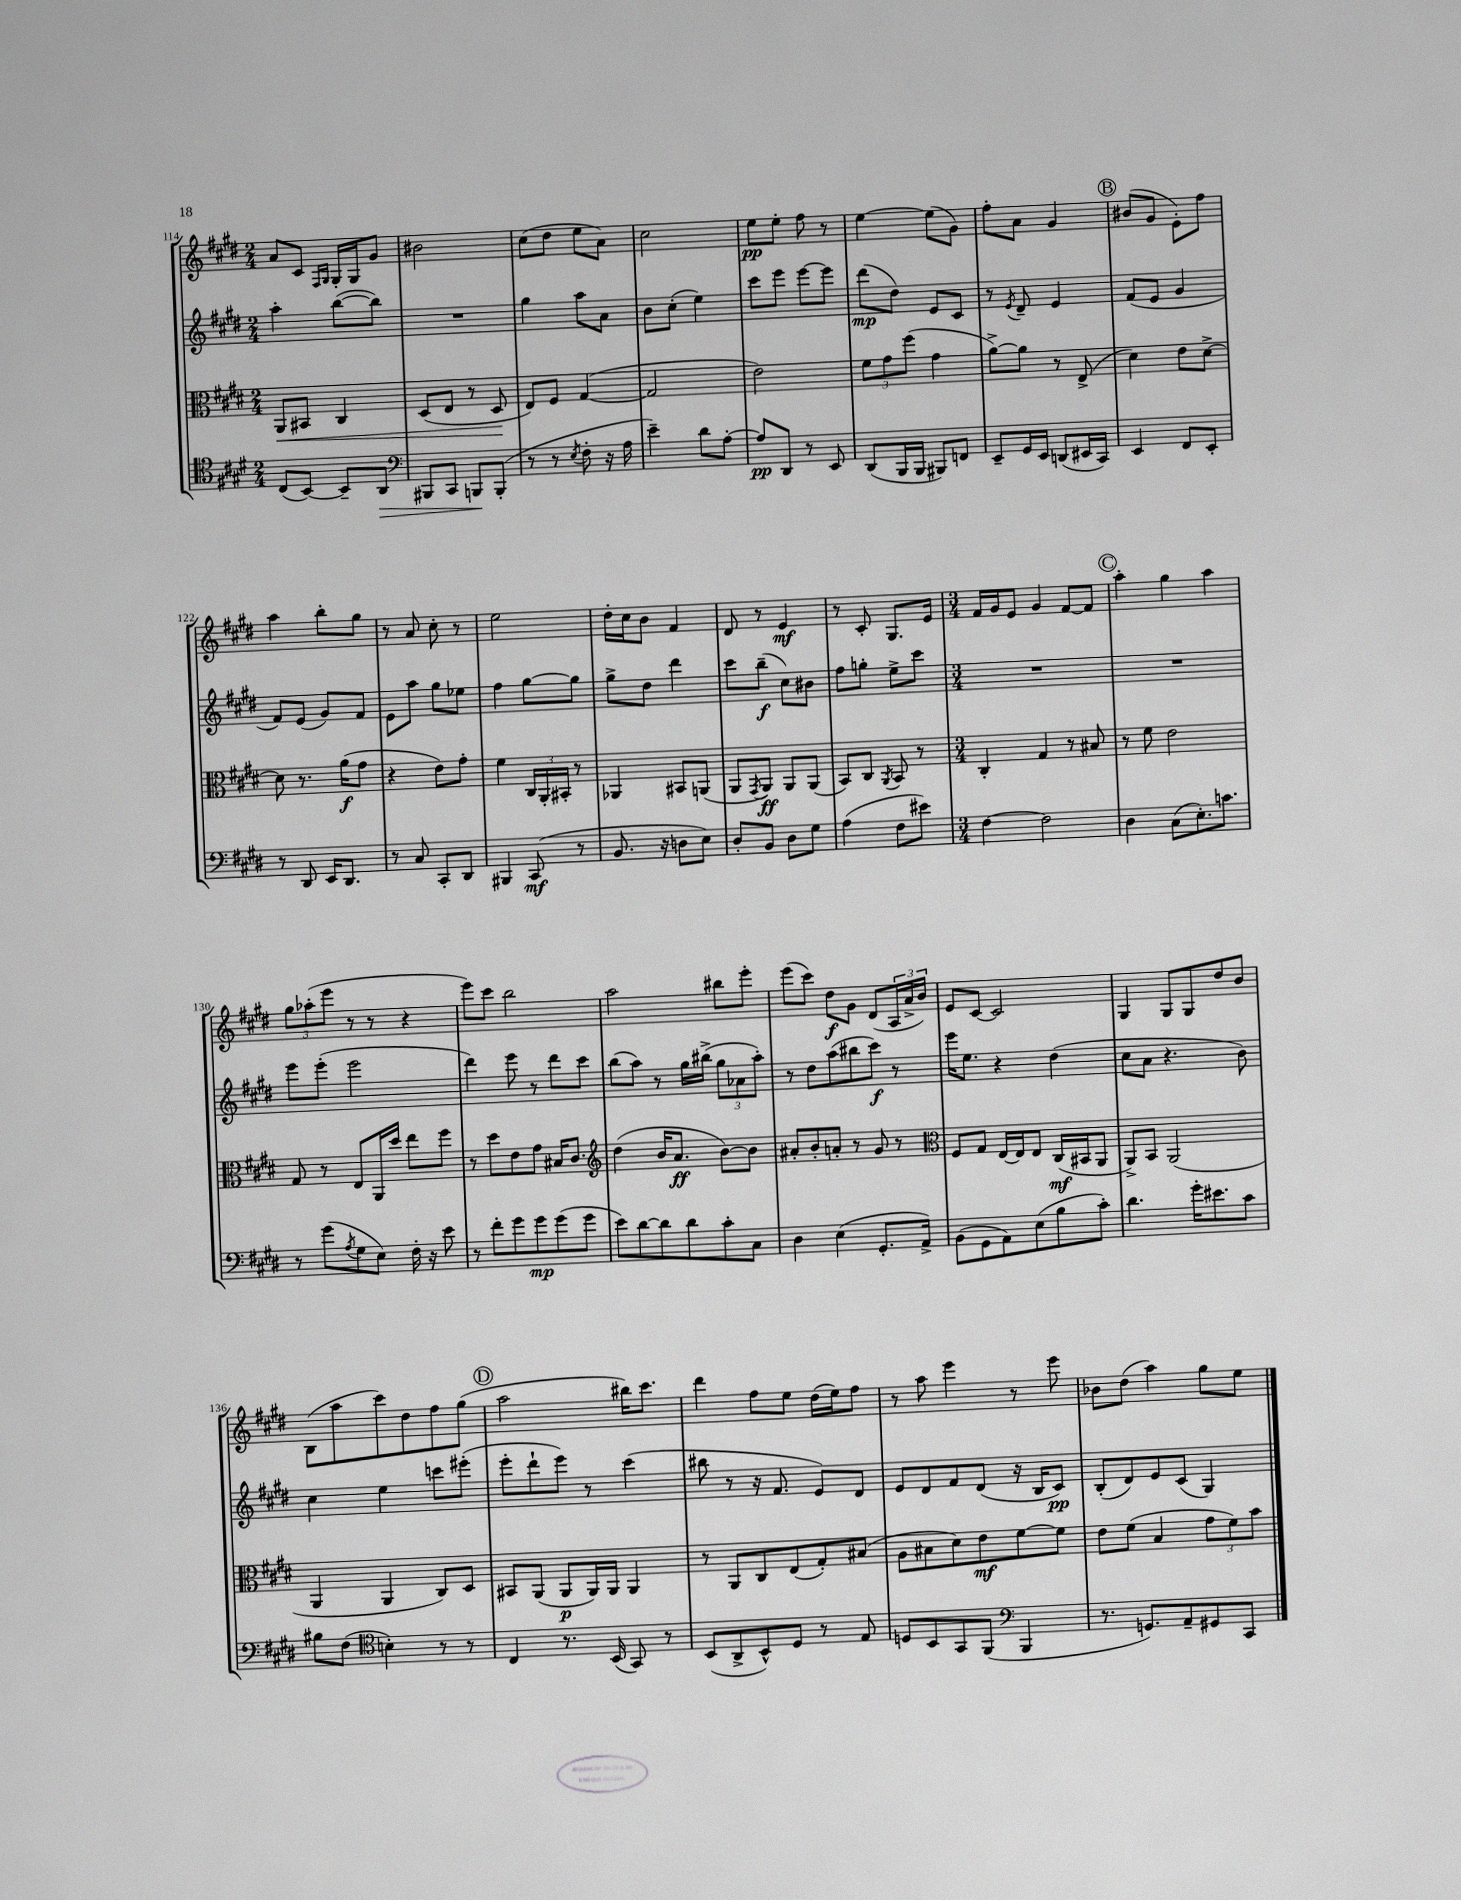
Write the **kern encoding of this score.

**kern	**kern	**kern	**kern
*staff4	*staff3	*staff2	*staff1
*clefC4	*clefC3	*clefG2	*clefG2
*k[f#c#g#d#]	*k[f#c#g#d#]	*k[f#c#g#d#]	*k[f#c#g#d#]
*M2/4	*M2/4	*M2/4	*M2/4
(8C#/L	8AA/L	4aa'\	8a/L
[8BB/J)	8BB#/J	.	8c#/J
.	.	.	16qqF#/LL
.	.	.	16qqG#/JJ
8BB~/]L	4C#/	([8bb\L	16G#'/LL
.	.	.	16G#/J
8AA/J	.	8bb\]J)	8g#/J
=	=	=	=
*clefF4	*	*	*
8BBB#/L	(8D#/L	2r	2b#\
8CC#/J	8E/J	.	.
8BBB/L	8r	.	.
(8BBB'/J	8D#/	.	.
=	=	=	=
8r	8E/L)	4gg#\	(8cc#\L
8r	8F#/J	.	8dd#\J
8qE/	.	.	.
8F#'\	([4G#/	8aa\L	8ee\L
16r	.	8a\J	8a\J)
16A\	.	.	.
=	=	=	=
4e~\)	2G#/]	8b\L	2cc#\
.	.	(8cc#'\J	.
8d#\L	.	4ee\)	.
[8A'\J	.	.	.
=	=	=	=
8A/]L	2e\)	8ccc#\L	8ee\L
8DD#/J	.	8eee\J	8ee'\J
8r	.	[8eee\L	8ff#\
8EE/	.	8eee\]J	8r
=	=	=	=
(8DD#/L	12f#\L	(8ddd#\L	[4ee\
.	12g#\	.	.
16BBB/L	.	8dd#\J)	.
.	(12ff#\J	.	.
16BBB/JJ	.	.	.
8BBB#/L)	4g#\	8e/L	(8ee\]L
8FF/J	.	8c#/J	8g#\J)
=	=	=	=
8EE~/L	[8a^\L)	8r	8ff#'\L
.	.	8qe/	.
16GG#/L	8a\]J	8d#~/	8a\J
16EE/JJ	.	.	.
(8DD/L	8r	4e/	4g#/
16EE#/L	(8E^/	.	.
16CC#/JJ)	.	.	.
=	=	=	=
4EE/	4d#\)	(8f#/L	(8b#/L
.	.	8e/J	8g#/J
8FF#/L	8e\L	4g#/	8e'\L)
8EE'/J	[8d#^\J	.	8ff#\J
=	=	=	=
8r	8d#\]	8f#/L)	4aa\
8DD#/	8.r	(8e/J	.
16EE/LK	.	8g#/L)	8bb'\L
8.DD#/J	(16a\LK	.	.
.	8g#\J	8f#/J	8gg#\J
=	=	=	=
8r	4r	8e\L	8r
8C#/	.	8aa\J	8a/
8CC#'/L	8e\L)	8gg#\L	8cc#'\
8DD#/J	8g#'\J	8ee-\J	8r
=	=	=	=
4BBB#/	4f#\	4ff#\	2ee\
(8CC#/	24C#/LL	[8gg#\L	.
.	24AA'/	.	.
.	24BB#'/JJ	.	.
8r	8r	8gg#\]J	.
=	=	=	=
8.BB/	4AA-/	8gg#^\L	16dd#'\LL
.	.	.	16cc#\J
.	.	8dd#\J	8b\J
16r	.	.	.
8D\L	8BB#/L	4ddd#\	4f#/
8E\J)	(8AA/J	.	.
=	=	=	=
8D#'/L	8AA/L	8ccc#\L	8d#/
.	8qGG#/	.	.
8BB/J	8AA/J)	(8bb~\J	8r
8D#\L	8AA/L	8cc#\L)	4e/
8G#\J	(8AA/J	8b#\J	.
=	=	=	=
(4A\	8BB/L)	8ff#\L	8r
.	8C#/J	8gg'\J	8c#'/
.	8qAA/	.	.
8F#\L	8BB/	8ee^\L	8.G#/L
8e#\J)	8r	8ccc#\J	.
.	.	.	16e/Jk
=	=	=	=
*M3/4	*M3/4	*M3/4	*M3/4
[4F#\	4C#'/	2.r	16f#/LL
.	.	.	16g#/J
.	.	.	8e/J
2F#\]	4G#/	.	4g#/
.	8r	.	[8f#/L
.	8B#/	.	8f#/]J
=	=	=	=
4D#\	8r	2.r	4aa'\
.	8f#\	.	.
(8C#\L	2e\	.	4gg#\
8.E'\)	.	.	.
.	.	.	4aa\
8.c\J	.	.	.
=	=	=	=
8r	8G#/	8eee\L	12gg#\L
.	.	.	(12aa-'\
(8g#\L	8r	(8eee'\J	.
.	.	.	12eee\J
8qA/	.	.	.
8G#\	8E/L	2eee\	8r
8E\J)	16AA/L	.	8r
.	16dd#/JJ	.	.
16F#'\	8ee\L	.	4r
16r	.	.	.
8e\	8ff#\J	.	.
=	=	=	=
8r	8r	4ddd#\)	8eee\L)
8f#'\L	8dd#\L	.	8ccc#\J
8g#\	8e\	8eee\	2bb\
8g#\	8g#\J	8r	.
(8g#\	16B#/LK	8ddd#\L	.
.	8.c#/J	.	.
8g#\J	.	8ccc#\J	.
=	=	=	=
*	*clefG2	*	*
8e\L)	(4dd#\	(8bb\L	2aa\
[8d#\	.	8aa\J)	.
8d#\]	16b/LK	8r	.
.	8.a/J	.	.
8d#\	.	16gg#\LL	.
.	.	(16bb#^\JJ	.
8c#'\	[8b\L)	12gg#\L	8bb#\L
.	.	12a-\	.
8C#\J	8b\]J	.	8eee'\J
.	.	12aa'\J)	.
=	=	=	=
4D#\	8a#'/L	8r	(8eee\L
.	8b'/	8dd#\L	8ccc#\J)
(4E\	8a'/J	(8aa\	8dd#\L
.	8r	8bb#\	8g#\J
8.GG#'/L	8g#/	8ccc#\J)	(8d#/L
.	8r	8r	24A/L
.	.	.	24a^/
16AA^/Jk)	.	.	.
.	.	.	24b/JJ)
=	=	=	=
*	*clefC3	*	*
(8BB\L	8F#/L	16eee\LK	8e/L
.	.	8.ee\J	.
8GG#\	8G#/J	.	[8c#/J
8AA\)	[16E/LL	4r	2c#/]
.	16E/]J	.	.
(8E\	8E/J	.	.
8B\	(16C#/LL	(4dd#\	.
.	16BB#/J	.	.
8c#'\J)	8AA/J	.	.
=	=	=	=
4.d#\	8AA^/L)	8cc#\L	4G#/
.	8BB/J	8a\J	.
.	(2AA/	4.r	8G#/L
16g#'\LK	.	.	8G#/
8.e#\	.	.	.
.	.	.	8dd#/
8c#\J	.	8b\)	8b/J
=	=	=	=
8B#\L	4AA/	4cc#\	(8B\L
(8F#\J	.	.	8aa\
*clefC4	*	*	*
4B'\)	4AA/	4ee\	8ccc#\)
.	.	.	8dd#\
8r	8C#/L)	8ccc\L	8ff#\
8r	8D#/J	(8eee#'\J	(8gg#\J
=	=	=	=
4C#/	8BB#/L	8eee'\L	2aa\
.	(8AA/J	8ddd#`\	.
8.r	8AA/L	8eee\J)	.
.	16AA/L)	8r	.
(16BB/	16AA/JJ	.	.
8GG#/)	4AA/	(4ccc#\	16bb#\LK)
.	.	.	8.ccc#\J
8r	.	.	.
=	=	=	=
(8BB/L	8r	8bb#\	4ddd#\
8AA^/	8AA/L	8r	.
8BB^^/)	8C#/	16r	8ff#\L
.	.	8.f#/	.
8D#/J	(8E/	.	8ee\J
8r	8G#'/)	8e/L)	(16dd#\LL
.	.	.	16ee\J)
8E/	(8B#/J	8d#/J	8ff#\J
=	=	=	=
8D/L	8A\L	8e/L	8r
8BB/	8B#\	8d#/	8aa\
8GG#/	8d#\)	8f#/	4eee\
(8FF#/J	8e\	(8d#/J	.
*clefF4	*	*	*
4BBB/	[8f#\	16r	8r
.	.	16B/LK	.
.	8f#\]J	8c#/J)	8eee\
=	=	=	=
8.r	8e\L	(8B'/L	8b-\L
.	(8f#\J	8d#/)	(8dd#\J
8.GG/L)	.	.	.
.	4B/	8e/	4aa\)
8AA~/	.	(8c#/J	.
8GG#/	12g#\L	4G#/)	8gg#\L
.	12f#\)	.	.
8CC#/J	.	.	8ee\J
.	12b\J	.	.
==	==	==	==
*-	*-	*-	*-
